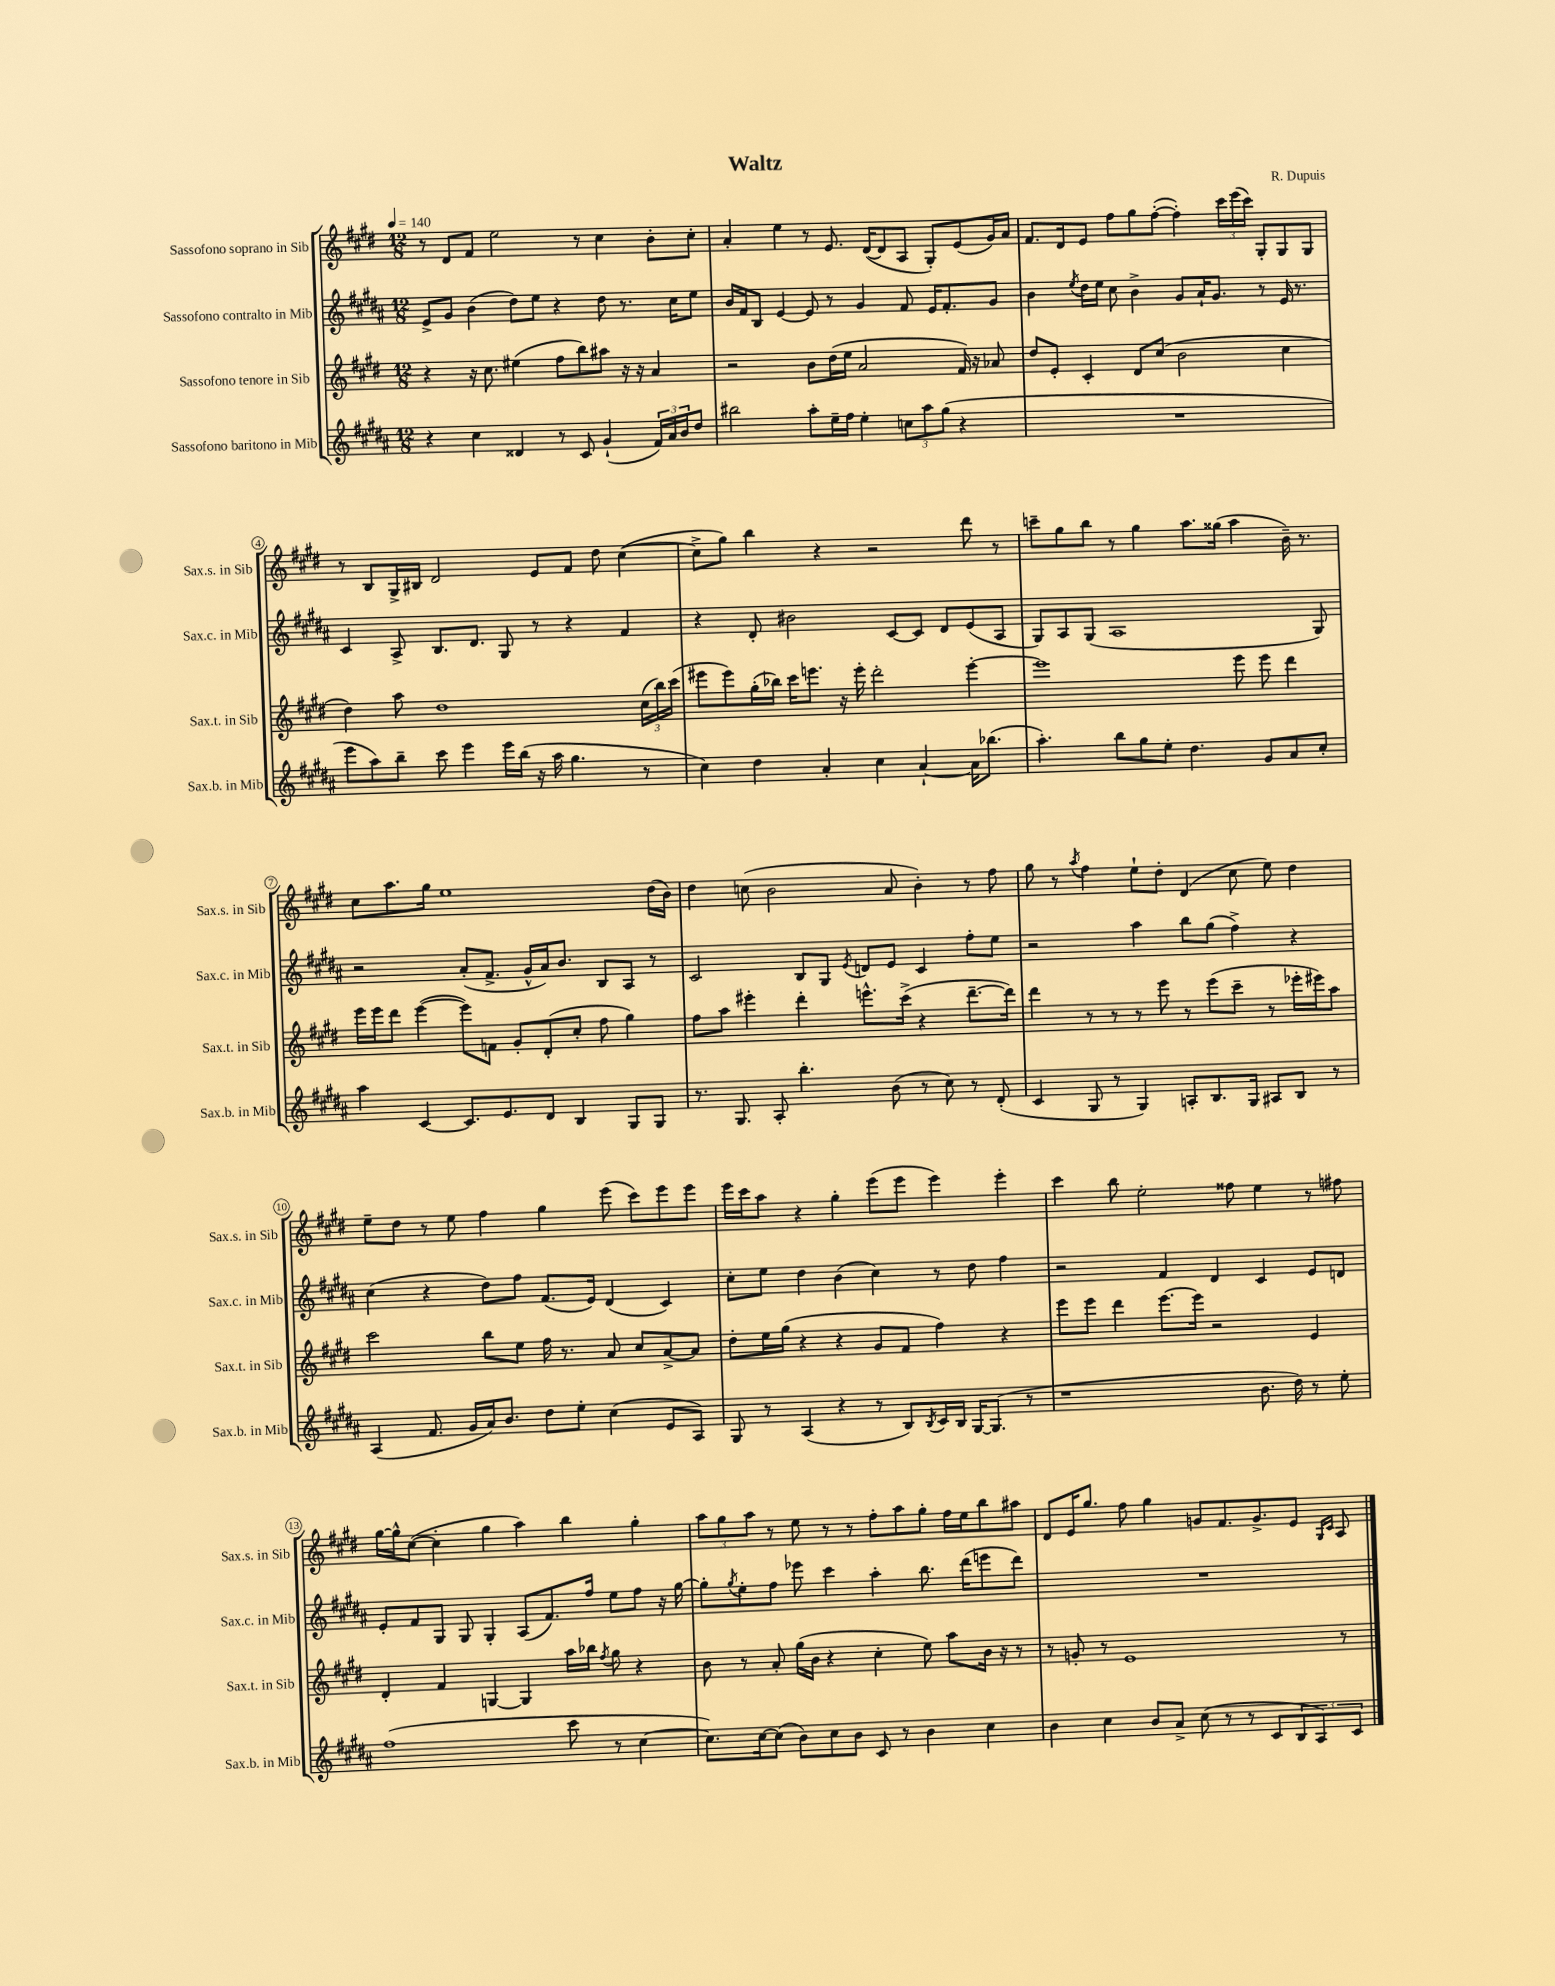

**kern	**kern	**kern	**kern
*staff4	*staff3	*staff2	*staff1
*clefG2	*clefG2	*clefG2	*clefG2
*k[f#c#g#d#a#]	*k[f#c#g#d#]	*k[f#c#g#d#a#]	*k[f#c#g#d#]
*M12/8	*M12/8	*M12/8	*M12/8
*MM140	*MM140	*MM140	*MM140
4r	4r	8e^/L	8r
.	.	8g#/J	8d#/L
4cc#\	16r	(4b\	8f#/J
.	8.cc#\	.	.
.	.	.	2ee\
4d##/	(4ee#\	8dd#\L)	.
.	.	8ee\J	.
8r	8ff#\L	4r	.
8c#/	8bb\)	.	8r
(4g#`/	8aa#\J	8dd#\	4cc#\
.	16r	8.r	.
.	16r	.	.
24f#/LL)	4a/	.	8b'\L
24a#/	.	.	.
.	.	16cc#\LK	.
24b/J	.	.	.
8dd#/J	.	8ee\J	8cc#'\J
=	=	=	=
2bb#\	2r	16b/LL	4a'/
.	.	16f#/J	.
.	.	8B/J	.
.	.	[4e/	4ee\
8aa#'\L	8b\L	8e/]	8r
16ee~\L	(16dd#\L	8r	8.e/
16ff#\JJ	16ee\JJ	.	.
4ee'\	2a/	4g#/	.
.	.	.	([16d#/LK
.	.	.	8d#/]
12cc\L	.	8f#/	8A/J
12aa#\	.	.	.
.	.	16e/LK	8G#'/L)
(12gg#\J	.	.	.
.	.	8.f#'/	.
4r	16f#/)	.	(8e/
.	16r	.	.
.	8a-/	8g#/J	16g#/L)
.	.	.	16a/JJ
=	=	=	=
1.r	8dd#/L	4b\	8.f#/L
.	8e'/J	.	.
.	.	.	16d#/k
.	.	8qee/	.
.	4c#'/	16dd#\LL	8e/J
.	.	16ee\JJ	.
.	.	8cc#\	8ff#\L
.	8d#/L	4b^\	8gg#\
.	(8cc#/J	.	([8ff#'\J
.	2b\	8g#/L	4ff#'\])
.	.	16a#`/K	.
.	.	8.g#/J	.
.	.	.	24ccc#\LL
.	.	.	(24eee\
.	.	.	24ccc#\JJ)
.	.	8r	8G#'/L
.	4cc#\	16e/	8G#/
.	.	8.r	.
.	.	.	8G#/J
=	=	=	=
8eee\L	4dd#\)	4c#/	8r
8aa#\)	.	.	8B/L
8bb~\J	8aa\	8A#^/	16G#^/L
.	.	.	16B#/JJ
8ccc#\	1dd#	8.B/L	2d#/
4eee\	.	.	.
.	.	8.d#/J	.
16eee\LL	.	8G#/	.
(16bb\JJ	.	.	.
16r	.	8r	8e/L
16aa#\	.	.	.
4.gg#\	.	4r	8f#/J
.	.	.	8dd#\
.	.	4f#/	([4cc#\
8r	(24cc#\LL	.	.
.	24bb\)	.	.
.	(24ccc#\JJ	.	.
=	=	=	=
4cc#\)	8eee#\L	4r	8cc#^\]L
.	8eee#\)	.	8gg#\J)
4dd#\	(16gg#'\L	8d#'/	4bb\
.	16bb-\JJ)	.	.
.	16ccc#\LK	2b#\	.
.	8.eee\J	.	.
4a#'/	.	.	4r
.	16r	.	.
.	16eee'\	.	.
4cc#\	2ddd#'\	.	2r
.	.	[8c#/L	.
[4a#`/	.	8c#/]J	.
.	.	8d#/L	.
16a#\]LK	[4eee'\	(8e/	8ddd#\
(8.bb-\J	.	.	.
.	.	8A#/J	8r
=	=	=	=
4.aa#'\)	1eee]	8G#/L)	8ccc~\L
.	.	8A#/	8gg#\
.	.	(8G#/J	8bb\J
8bb\L	.	1A#	8r
8gg#\	.	.	4gg#\
8ee'\J	.	.	.
4.dd#\	.	.	8.aa\L
.	.	.	(16gg##\Jk
.	8eee\	.	4aa\
8g#/L	8eee\	.	.
8a#/	4ddd#\	.	16b~\)
.	.	.	8.r
8cc#'/J	.	8G#/)	.
=	=	=	=
4aa#\	16eee\LL	2r	8cc#\L
.	16eee\J	.	.
.	8ddd#\J	.	8.aa\
[4c#/	([4eee\	.	.
.	.	.	16gg#\Jk
.	.	.	1ee
8.c#/]L	8eee\]L)	(8a#'/L	.
.	8f\J	8.f#^/J	.
8.e/	.	.	.
.	8g#'/L	.	.
.	.	16g#^^/LL	.
8d#/J	(8d#'/	16a#/J)	.
.	.	8.b/J	.
4B/	8cc#'/J	.	.
.	8ff#\	8B/L	.
8G#/L	4gg#\)	8A#/J	.
8G#/J	.	8r	(16dd#\LL
.	.	.	16b\JJ)
=	=	=	=
8.r	8ff#\L	2c#/	4dd#\
.	8aa\J	.	.
8.G#/	.	.	.
.	4eee#'\	.	(8cc\
8A#'/	.	.	2b\
4.bb'\	4ddd#'\	8B/L	.
.	.	8G#/J	.
.	.	8qe/	.
.	8.eee^^\L	8d/L	.
(8b\	.	8e/J	8a/
.	(16ccc#^\Jk	.	.
8r	4r	4c#/	4b'\)
8cc#\)	.	.	.
8r	[8.ddd#~\L	8ff#'\L	8r
(8d#'/	.	8ee\J	8ff#\
.	16ddd#\]Jk)	.	.
=	=	=	=
4c#/	4ddd#\	2r	8gg#\
.	.	.	8r
.	.	.	8qaa/
8G#/	8r	.	4ff#\
8r	8r	.	.
4G#/)	8r	4aa#\	8ee`\L
.	8eee\	.	8dd#'\J
8A'/L	8r	8bb\L	(4d#/
8.B/	(8eee\L	(8gg#\J	.
.	8ccc#~\J	4ff#^\)	8cc#\
16G#/Jk	.	.	.
8A#/L	8r	.	8ee\)
8B/J	16eee-'\LL	4r	4dd#\
.	16eee#\J)	.	.
8r	8aa\J	.	.
=	=	=	=
(4A#/	2ccc#\	(4cc#\	8ee~\L
.	.	.	8dd#\J
8.f#/	.	4r	8r
.	.	.	8ee\
16g#/LL	.	.	.
16a#/J)	8bb\L	8dd#\L)	4ff#\
8.b/J	.	.	.
.	8ee\J	8ff#\J	.
8dd#\L	16ff#\	(8.f#/L	4gg#\
.	8.r	.	.
8ee'\J	.	.	.
.	.	16e/Jk)	.
(4cc#\	8a/	(4d#/	(8eee\
.	8cc#/L	.	8ccc#\L)
8e/L	[8a^/	4c#/)	8eee\
8A#/J)	8a/]J	.	8eee\J
=	=	=	=
8G#/	8dd#'\L	8cc#'\L	16eee\LL
.	.	.	16ccc#\J
8r	16ee\L	8ee\J	8aa\J
.	(16gg#\JJ	.	.
(4A#/	4r	4dd#\	4r
4r	4r	(4b\	4gg#'\
8r	8g#/L	4cc#\)	(8eee\L
8B/L)	8f#/J	.	8eee\J
8qB/	.	.	.
16c#/L	4ff#\)	8r	4eee\)
16B/JJ	.	.	.
[16G#/LK	.	8dd#\	.
(8.G#/]J	.	.	.
.	4r	4ff#\	4eee'\
8r	.	.	.
=	=	=	=
1r	8eee\L	2r	4ccc#\
.	8eee\J	.	.
.	4ddd#\	.	8bb\
.	.	.	2ee'\
.	[8.eee\L	4f#/	.
.	16eee\]Jk	.	.
.	2r	4d#/	.
.	.	.	8ff##\
8.b\	.	4c#/	4ee\
16dd#\)	.	.	.
8r	4e/	8e/L	8r
8ee'\	.	8d/J	8ff#\
=	=	=	=
(1ff#	4d#'/	8e'/L	[16gg#\LL
.	.	.	16gg#^^\]J
.	.	8f#/	([8cc#\J
.	4f#/	8G#/J	4cc#'\]
.	.	8G#/	.
.	[4G/	4G#'/	4gg#\
.	4G/]	(8A#/L	4aa\)
.	.	8.f#/)	.
8ccc#\	16aa\LL	.	4bb\
.	16bb-\JJ	16ff#/Jk	.
.	8qff#/	.	.
8r	8gg#\	8ee\L	.
[4cc#\	4r	8ff#\J	4gg#'\
.	.	16r	.
.	.	[16gg#\	.
=	=	=	=
8.cc#\]L)	8b\	8gg#'\]L	12aa\L
.	.	.	12gg#\
.	.	8qgg#/	.
.	8r	8ee'\	.
.	.	.	12aa\J
[16cc#\k	.	.	.
(8cc#\]J	8a'/	8ff#\J	8r
8b\L)	(16gg#\LL	8eee-\	8ee\
.	16b\JJ	.	.
8cc#\	4r	4ccc#\	8r
8b\J	.	.	8r
8c#/	4cc#'\	4aa#'\	8ff#'\L
8r	.	.	8aa\
4b\	8ee\)	8.bb\	8gg#'\J
.	8aa\L	.	16ff#\LL
.	.	(16ddd#\LK	16ee\J
4cc#\	16b\Jk	8eee\	8bb\
.	16r	.	.
.	8r	8ddd#\J)	8aa#\J
=	=	=	=
4b\	8r	1.r	8d#/L
.	8g'/	.	16e/K
.	.	.	8.gg#/J
4cc#\	8r	.	.
.	1e	.	8ff#\
8b/L	.	.	4gg#\
8a#^/J	.	.	.
(8cc#\	.	.	8g/L
8r	.	.	8.f#/
8r	.	.	.
.	.	.	8.g^/
8c#/L	.	.	.
12B/	.	.	8e/J
12A#/)	.	.	.
.	.	.	16qqG#/LL
.	.	.	16qqc#/JJ
.	8r	.	8A/
12c#/J	.	.	.
==	==	==	==
*-	*-	*-	*-
